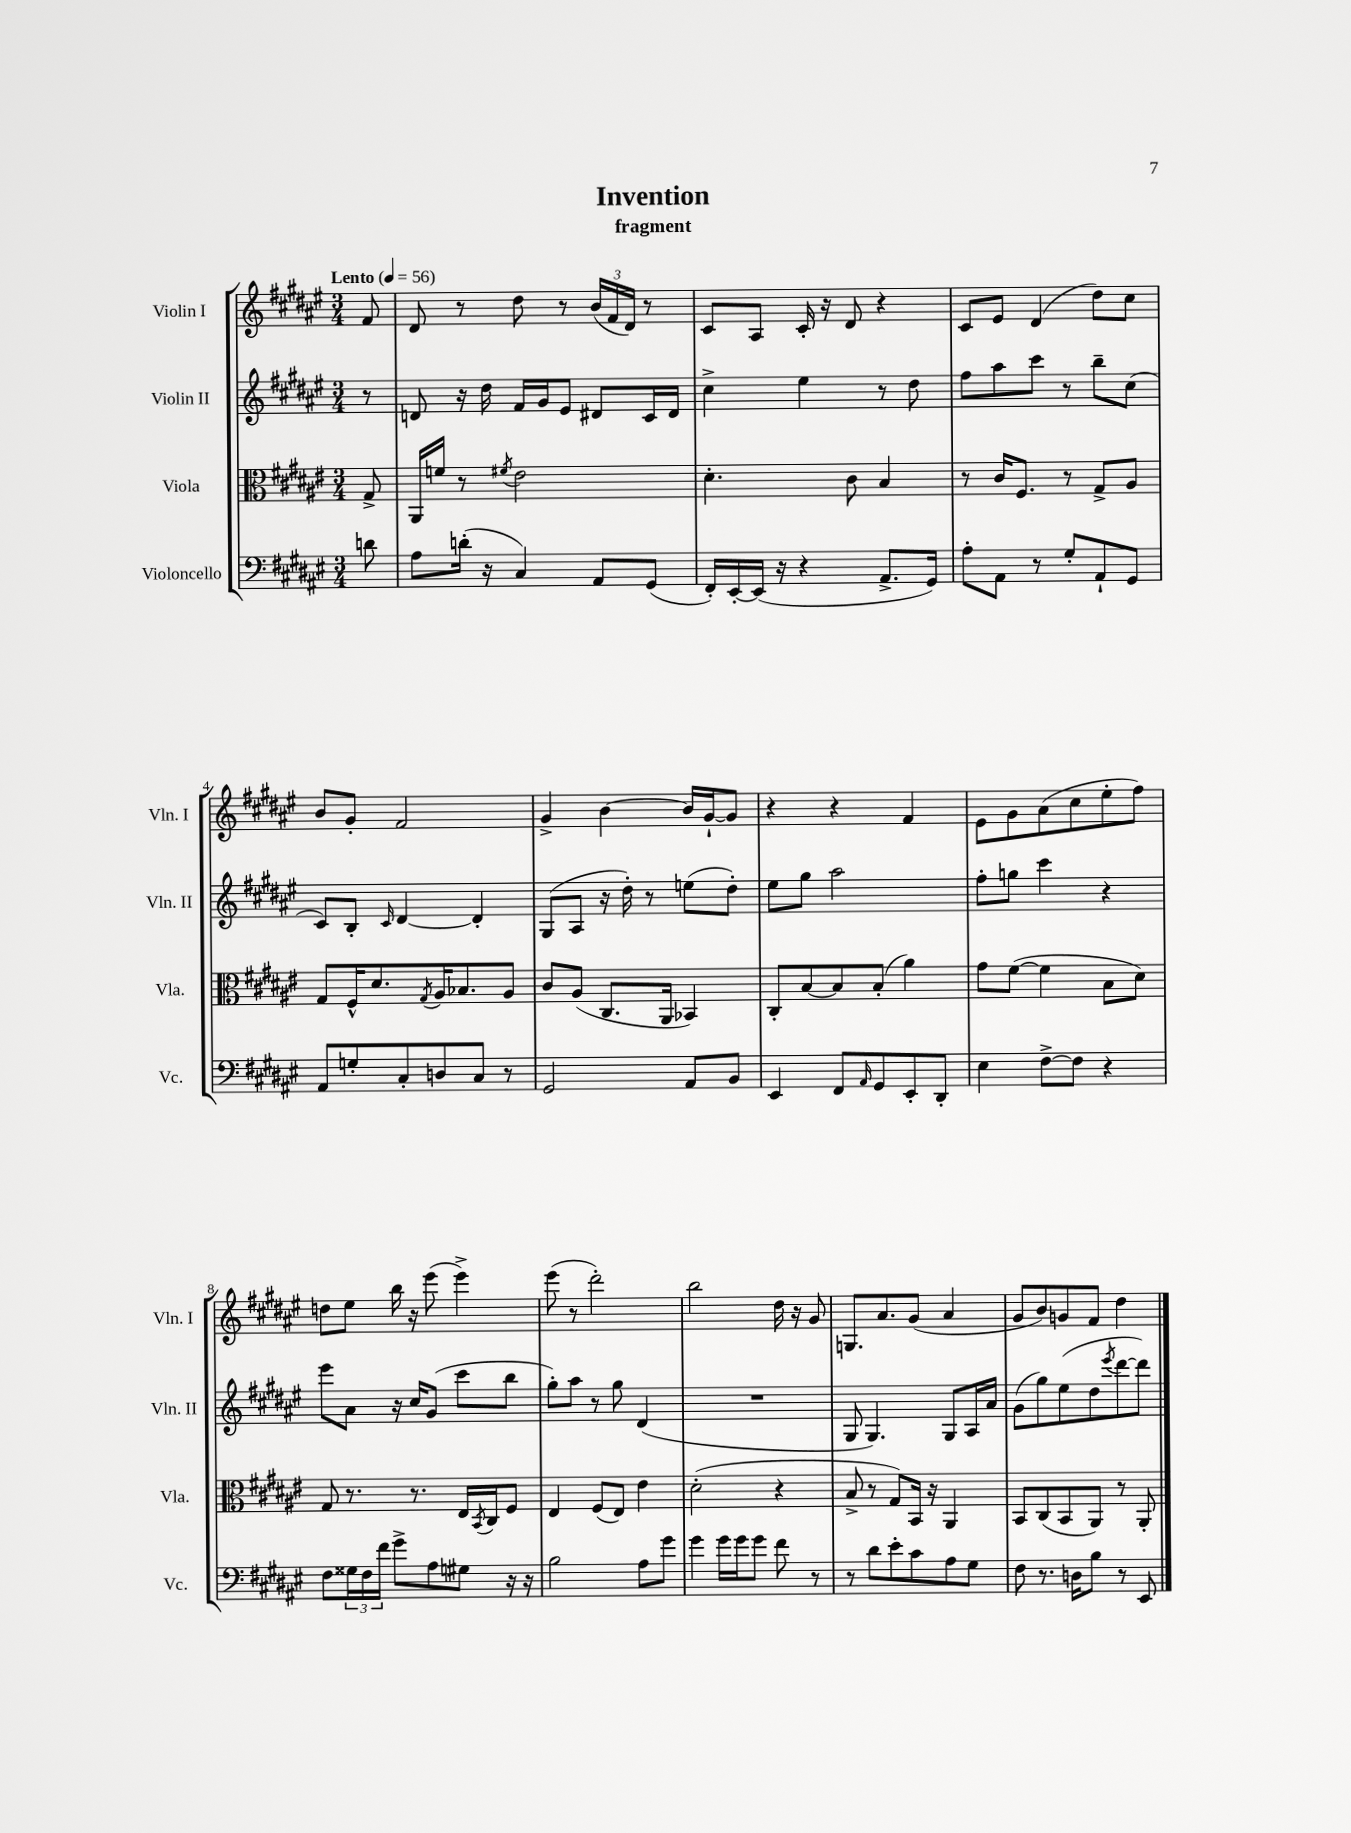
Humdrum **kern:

**kern	**kern	**kern	**kern
*part4	*part3	*part2	*part1
*staff4	*staff3	*staff2	*staff1
*I"Violoncello	*I"Viola	*I"Violin II	*I"Violin I
*I'Vc.	*I'Vla.	*I'Vln. II	*I'Vln. I
*clefF4	*clefC3	*clefG2	*clefG2
*k[f#c#g#d#a#e#]	*k[f#c#g#d#a#e#]	*k[f#c#g#d#a#e#]	*k[f#c#g#d#a#e#]
*M3/4	*M3/4	*M3/4	*M3/4
*MM56	*MM56	*MM56	*MM56
=	=	=	=
!	!	!	!LO:TX:a:B:t=Lento
8dn\	8G#^/	8r	8f#/
=1	=1	=1	=1
8A#\L	16AA#/LL	8dn/	8d#/
.	16fn/JJ	.	.
(16dn'\Jk	8r	16r	8r
16r	.	16dd#\	.
.	8qf#X/	.	.
4C#/)	2e#\	16f#/LL	8dd#\
.	.	16g#/J	.
.	.	8e#/J	8r
8AA#/L	.	8d#X/L	(24b/LL
.	.	.	24f#/
.	.	.	24d#/JJ)
(8GG#/J	.	16c#/L	8r
.	.	16d#/JJ	.
=2	=2	=2	=2
16FF#'/LL)	4.d#'\	4cc#^\	8c#/L
[16EE#'/	.	.	.
(16EE#/JJ]	.	.	8A#/J
16r	.	.	.
4r	.	4ee#\	16c#'/
.	.	.	16r
.	8c#\	.	8d#/
8.AA#^/L	4B/	8r	4r
.	.	8dd#\	.
16GG#/Jk)	.	.	.
=3	=3	=3	=3
8A#'\L	8r	8ff#\L	8c#/L
8AA#\J	16c#/KL	8aa#\	8e#/J
.	8.F#/J	.	.
8r	.	8ccc#\J	(4d#/
8G#'/L	8r	8r	.
8AA#`/	8G#^/L	8bb~\L	8dd#\L)
8GG#/J	8A#/J	(8cc#\J	8cc#\J
!!LO:LB:g=z
=4	=4	=4	=4
8AA#/L	8G#/L	8c#/L)	8b/L
8Gn'/	16F#^^/K	8B'/J	8g#'/J
.	8.d#/	.	.
.	.	16qqc#/	.
8C#'/	.	[4d#/	2f#/
.	8qG#/	.	.
8Dn/	16A#/K	.	.
.	8.B-X/	.	.
8C#/J	.	4d#'/]	.
8r	8A#/J	.	.
=5	=5	=5	=5
2GG#/	8c#/L	(8G#/L	4g#^/
.	(8A#/J	8A#/J	.
.	8.C#/L	16r	[4b\
.	.	16dd#'\)	.
.	.	8r	.
.	16AA#/Jk	.	.
8AA#/L	4BB-X/)	(8een\L	16b/LL]
.	.	.	[16g#`/J
8BB/J	.	8dd#'\J)	8g#/J]
=6	=6	=6	=6
4EE#/	8C#'/L	8ee#\L	4r
.	[8B/	8gg#\J	.
8FF#/L	8B/]	2aa#\	4r
16qqAA#/	.	.	.
8GG#/	(8B'/J	.	.
8EE#'/	4a#\)	.	4f#/
8DD#'/J	.	.	.
=7	=7	=7	=7
4E#\	8g#\L	8ff#'\L	8e#\L
.	([8f#\J	8ggn\J	8g#\
[8F#^\L	4f#\]	4ccc#\	(8a#\
8F#\J]	.	.	8cc#\
4r	8B\L	4r	8ee#'\
.	8d#\J)	.	8ff#\J)
!!LO:LB:g=z
=8	=8	=8	=8
8F#\L	8G#/	8eee#\L	8ddn\L
24G##X\L	8.r	8a#\J	8ee#\J
24F#\	.	.	.
24f#\JJ	.	.	.
8g#^\L	.	16r	16bb\
.	8.r	16cc#/KL	16r
8A#\	.	(8g#/J	(8eee#\
8G#X\J	16E#/LL	8ccc#\L	4eee#^\)
.	8qBB/	.	.
.	16C#/J	.	.
16r	8F#/J	8bb\J	.
16r	.	.	.
=9	=9	=9	=9
2B\	4E#/	8gg#'\L)	(8eee#\
.	.	8aa#\J	8r
.	(8F#/L	8r	2ddd#'\)
.	8E#/J)	8gg#\	.
8A#\L	4e#\	(4d#/	.
8g#\J	.	.	.
=10	=10	=10	=10
4g#\	(2d#'\	2.r	2bb\
16g#\LL	.	.	.
16g#\J	.	.	.
8g#\J	.	.	.
8f#\	4r	.	16dd#\
.	.	.	16r
8r	.	.	8g#/
=11	=11	=11	=11
8r	8B^/	8G#/	8.Gn/L
8d#\L	8r	4.G#/)	.
.	.	.	8.a#/
8e#'\	8G#/L)	.	.
8c#\	16BB/Jk	.	(8g#/J
.	16r	.	.
8A#\	4AA#/	8G#/L	4a#/
8G#\J	.	16A#/L	.
.	.	16a#/JJ	.
=12	=12	=12	=12
8F#\	8BB/L	(8g#\L	8g#/L
8.r	(8C#/	8gg#\)	8b/)
.	8BB/	(8ee#\	8gn/
16Dn\KL	.	.	.
8B\J	8AA#/J)	8dd#\	8f#/J
.	.	8qeee#/	.
8r	8r	[8ddd#\	4dd#\
8EE#/	8AA#'/	8ddd#\J])	.
==	==	==	==
*-	*-	*-	*-
